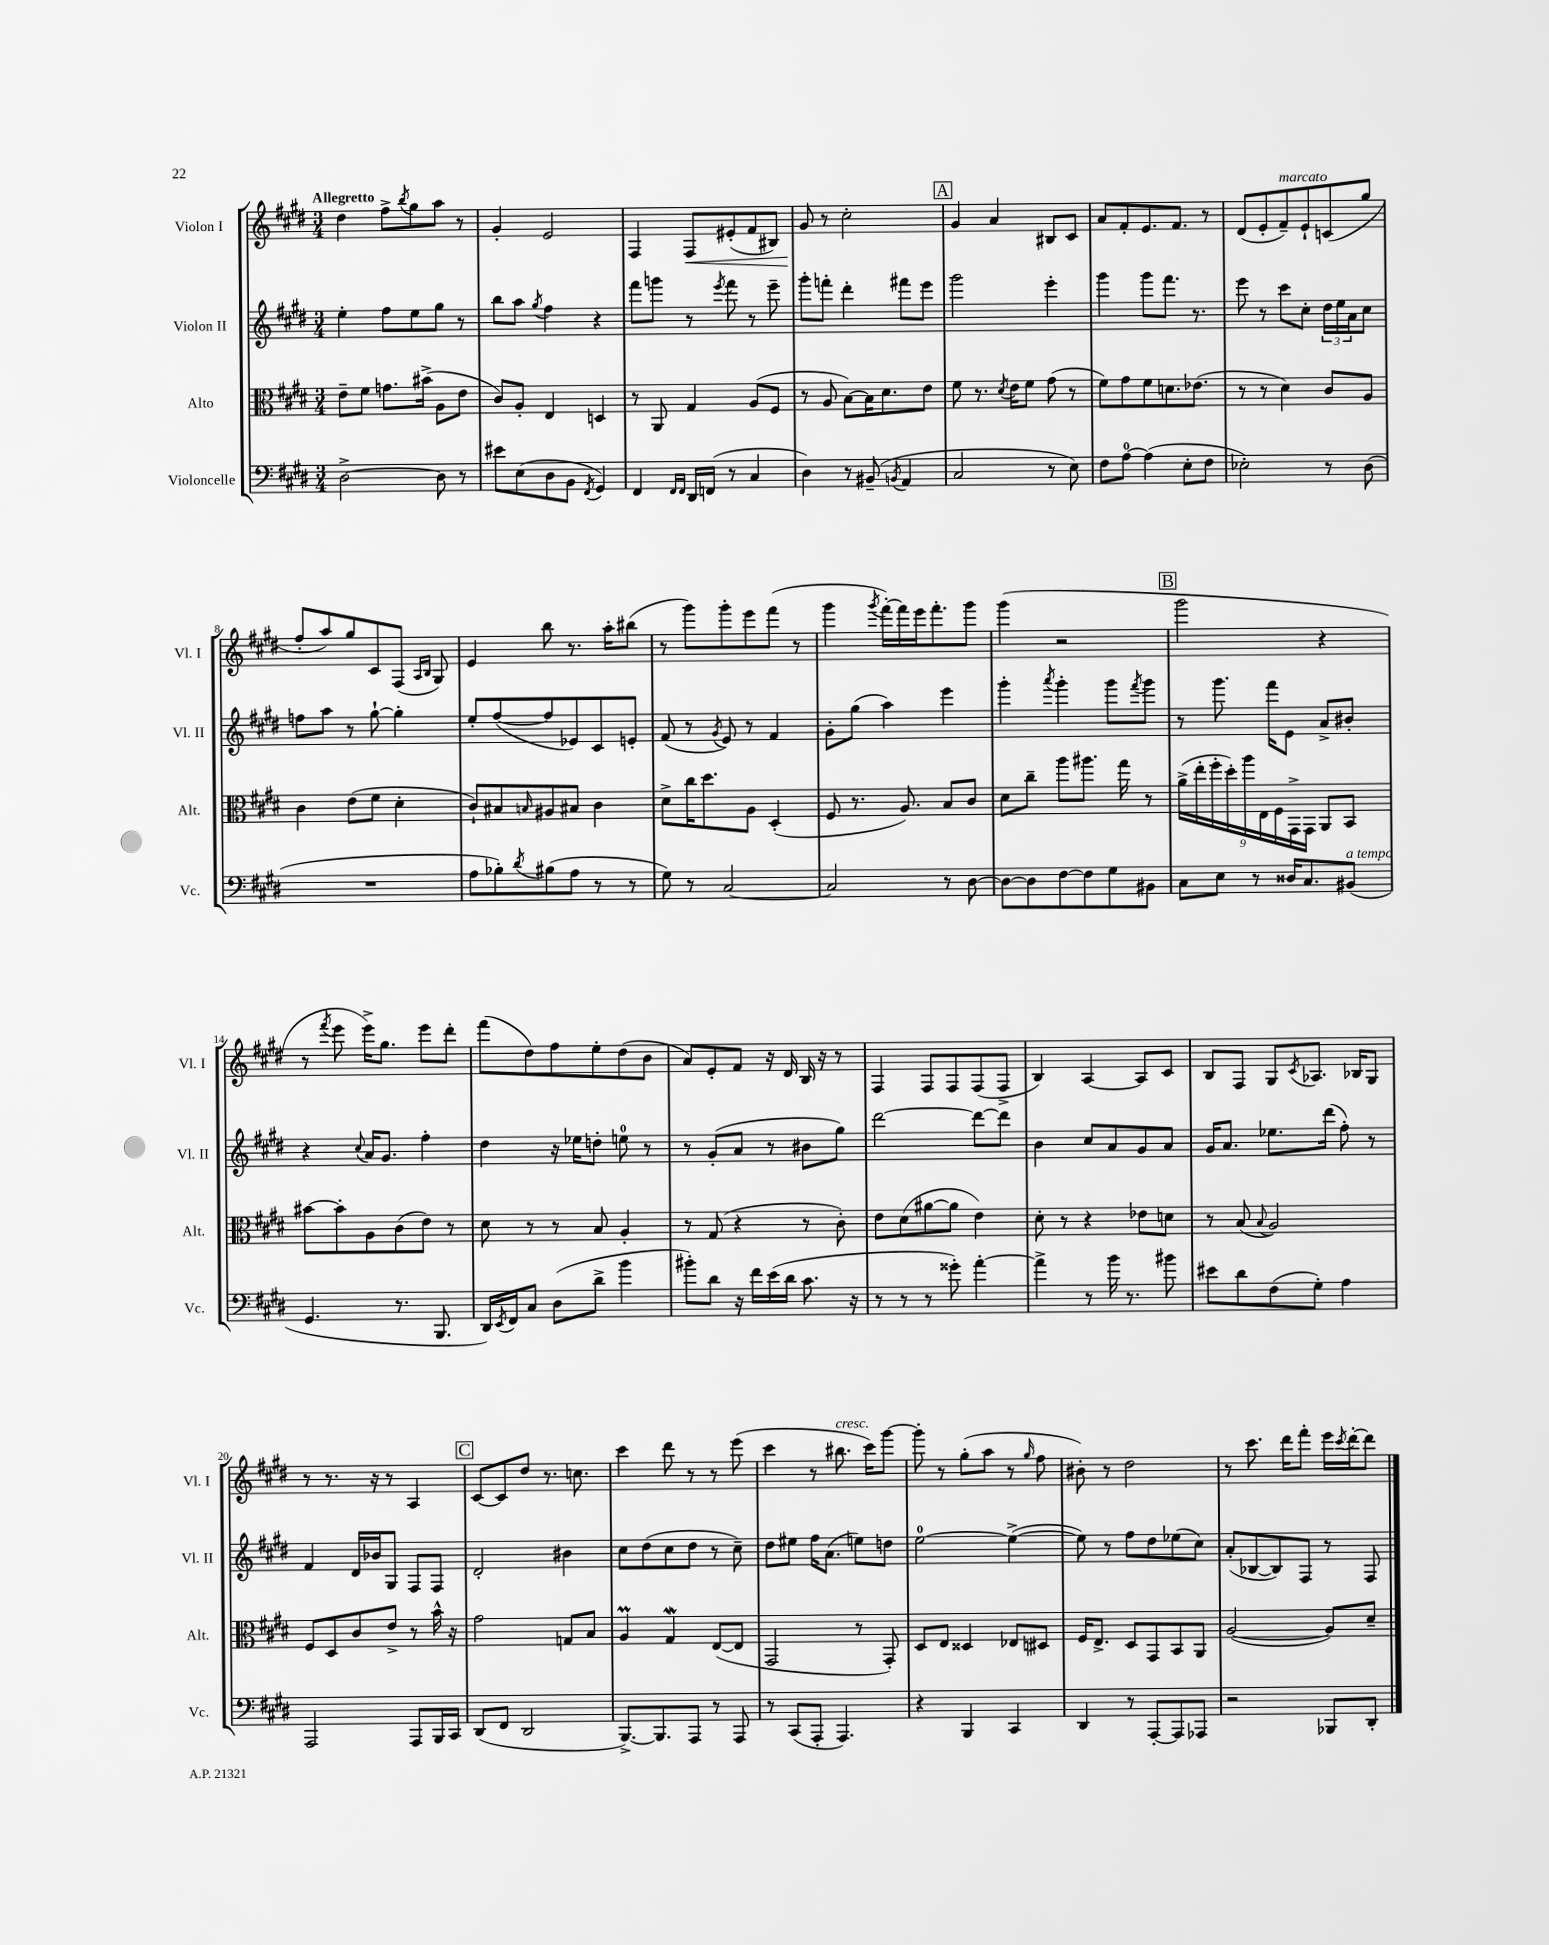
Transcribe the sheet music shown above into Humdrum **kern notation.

**kern	**kern	**kern	**kern
*staff4	*staff3	*staff2	*staff1
*clefF4	*clefC3	*clefG2	*clefG2
*k[f#c#g#d#]	*k[f#c#g#d#]	*k[f#c#g#d#]	*k[f#c#g#d#]
*M3/4	*M3/4	*M3/4	*M3/4
[2D#^	8e~	4ee'	4dd#
.	8f#	.	.
.	8.g	8ff#	8ff#^
.	.	.	8qbb
.	.	8ee	8gg#
.	(16b#^	.	.
8D#]	8A	8gg#	8aa
8r	8e	8r	8r
=	=	=	=
8e#	8c#)	8bb	4g#'
(8E	8A'	8aa	.
.	.	8qgg#	.
8D#	4E	4ff#	2e
8BB	.	.	.
8qFF#	.	.	.
4GG#)	4D	4r	.
=	=	=	=
4FF#	8r	8fff#	4F#
.	8AA	8ggg	.
16qqFF#	.	.	.
16qqFF#	.	.	.
16DD#	4G#	8r	8F#
(16FF	.	.	.
.	.	8qeee	.
8r	.	8fff#	(8e#'
4C#	(8A	8r	8f#
.	8F#	8eee~	8B#)
=	=	=	=
4D#)	8r	8ggg#'	8g#
.	8A	8fff'	8r
8r	[8B)	4ddd#'	2cc#'
(8BB#~	16B]	.	.
.	8.d#	.	.
8qBB	.	.	.
4AA	.	8fff#	.
.	8e	8eee	.
=	=	=	=
2C#	8f#	2ggg#	4g#
.	8.r	.	.
.	.	.	4a
.	8qd#	.	.
.	16e	.	.
.	8f#	.	.
8r	(8g#	4eee'	8B#
8E)	8r	.	8c#
=	=	=	=
8F#	8f#)	4ggg#	8a
[8A	8g#	.	8f#'
(4A]	8f#	8ggg#	8.e
.	8.d	8.fff#	.
.	.	.	8.f#
8E'	.	.	.
.	(8.e-	8.r	.
8F#	.	.	8r
=	=	=	=
2E-')	8r	8eee	(8d#
.	8r	8r	8e'
.	4d#)	8ccc#	8f#~)
.	.	8cc#'	8e`
8r	8c#	24dd#	(8c
.	.	24ee	.
.	.	24a	.
(8D#	8A	8cc#	8gg#
=	=	=	=
2.r	4c#	8ff	8ff#'
.	.	8aa	8aa)
.	(8e	8r	8gg#
.	8f#	[8gg#`	8c#
.	4d#'	4gg#']	(8F#
.	.	.	16qqA
.	.	.	16qqB
.	.	.	8G#)
=	=	=	=
8A	8c#`)	8ee'	4e
8B-')	8B#	([8ff#	.
8qd#	16qqB	.	.
(8B#	8A#	8ff#]	8bb
8A	8B#	8e-)	8.r
8r	4c#	8c#	.
.	.	.	16aa'
8r	.	8e'	(8bb#
=	=	=	=
8G#)	8d#^	(8f#	8r
8r	16cc#	8r	8ggg#)
.	8.dd#	.	.
.	.	8qg#	.
[2C#	.	8e)	8ggg#'
.	8A	8r	8eee
.	(4D#'	4f#	(8fff#
.	.	.	8r
=	=	=	=
2C#]	8F#	8g#'	4ggg#
.	8.r	(8gg#	.
.	.	.	8qggg#
.	.	4aa)	[16fff#')
.	8.A)	.	16fff#]
.	.	.	16eee
.	.	.	8.fff#'
8r	8B	4eee	.
[8D#	8c#	.	8ggg#
=	=	=	=
8D#_	8d#	4ggg#'	(4ggg#
8D#]	8cc#~	.	.
.	.	8qaaa	.
[8F#	8aa	4ggg#'	2r
8F#]	8.aa#	.	.
8G#	.	8ggg#	.
.	16gg#	.	.
.	.	8qfff#	.
8BB#	8r	8ggg#	.
=	=	=	=
8C#	(18a^	8r	2ggg#
.	18ee'	.	.
.	18ff#'	.	.
8E	.	8.ggg#	.
.	18dd#')	.	.
.	18aa	.	.
8r	.	.	.
.	18E	.	.
.	.	16fff#	.
.	18F#	.	.
16D##	.	8e	.
.	18GG#^	.	.
8.C#	.	.	.
.	18GG#	.	.
.	8AA	8a^	4r
(8BB#	8BB	8b#'	.
=	=	=	=
4.GG#	[8b#	4r	8r
.	.	.	8qfff#
.	8b#']	.	8eee
.	.	8qqcc#	.
.	8A	16a	16eee^)
.	.	8.g#	8.gg#
8.r	(8c#	.	.
.	8e)	4ff#'	8eee
8.BBB	.	.	.
.	8r	.	8ddd#'
=	=	=	=
16DD#)	8d#	4dd#	(8fff#
8qEE	.	.	.
16FF#	.	.	.
8C#	8r	.	8dd#)
(8D#	8r	16r	8ff#
.	.	16ee-	.
8d#^	8B	8dd'	8ee'
4b	4A'	8ee	(8dd#
.	.	8r	8b
=	=	=	=
8b#')	8r	8r	8a)
8d#	(8G#	(8g#'	8e'
16r	4r	8a	8f#
16f#	.	.	.
(16e	.	8r	16r
16d#	.	.	16d#
8.c#	8r	8b#	16B
.	.	.	16r
.	8c#')	8gg#)	8r
16r	.	.	.
=	=	=	=
8r	8e	[2ddd#	4F#
8r	(8d#	.	.
8r	[8a#	.	8F#
8g##')	8a#]	.	8F#
[4a'	4e)	8ddd#_	(8F#
.	.	8ddd#]	8F#^
=	=	=	=
4a^]	8d#'	4b	4B)
.	8r	.	.
8r	4r	8cc#	[4A
16b	.	8a	.
8.r	.	.	.
.	8e-	8g#	8A]
8b#	8d	8a	8c#
=	=	=	=
8e#	8r	16g#	8B
.	.	8.a	.
8d#	(8B	.	8F#
.	8qqB	.	.
(8F#	2A)	8.ee-	8G#
.	.	.	8qc#
8G#')	.	.	8.A-
.	.	(16ddd#	.
4A	.	8ff#')	.
.	.	.	16B-
.	.	8r	8G#
=	=	=	=
2AAA	8F#	4f#	8r
.	8D#	.	8.r
.	8c#	16d#	.
.	.	16b-	16r
.	8e^	8G#	8r
8AAA	8r	8F#	4A
16BBB	16b^^	8F#	.
16CC#	16r	.	.
=	=	=	=
(8DD#	2g#	2d#'	[8c#
8FF#	.	.	8c#]
2DD#	.	.	8dd#
.	.	.	8.r
.	8G	4b#	.
.	.	.	8.cc
.	8B	.	.
=	=	=	=
[8.BBB^)	4A	8cc#	4ccc#
.	.	(8dd#	.
8.BBB]	.	.	.
.	4G#	8cc#	8ddd#
8AAA	.	8dd#	8r
8r	([8E	8r	8r
8AAA	8E]	8cc#~)	(8eee
=	=	=	=
8r	2GG#	8dd#	4ccc#
(8CC#	.	8ee#	.
8AAA'	.	16ff#	8r
.	.	(8.a	.
4.AAA)	.	.	8.bb#
.	8r	8ee)	.
.	.	.	16ccc#)
.	8GG#')	8dd	[8ggg#
=	=	=	=
4r	8D#	[2ee	8ggg#']
.	8E	.	8r
4BBB	4D##	.	(8gg#'
.	.	.	8aa
4CC#	8E-	(4ee^_	8r
.	.	.	16qqgg#
.	8D#	.	8ff#
=	=	=	=
4DD#	16F#	8ee])	8b#')
.	8.E^	.	.
.	.	8r	8r
8r	8D#	8ff#	2dd#
[8AAA'	8GG#	8dd#	.
8AAA]	8BB	(8ee-	.
8AAA-	8AA	8cc#)	.
=	=	=	=
2r	([2A	(8a'	8r
.	.	[8B-	8.ccc#
.	.	8B-])	.
.	.	.	16ddd#
.	.	8F#	8fff#'
8BBB-	8A])	8r	16eee
.	.	.	8qccc#
.	.	.	[16ddd#'
8DD#'	8d#~	8F#	8ddd#]
==	==	==	==
*-	*-	*-	*-
